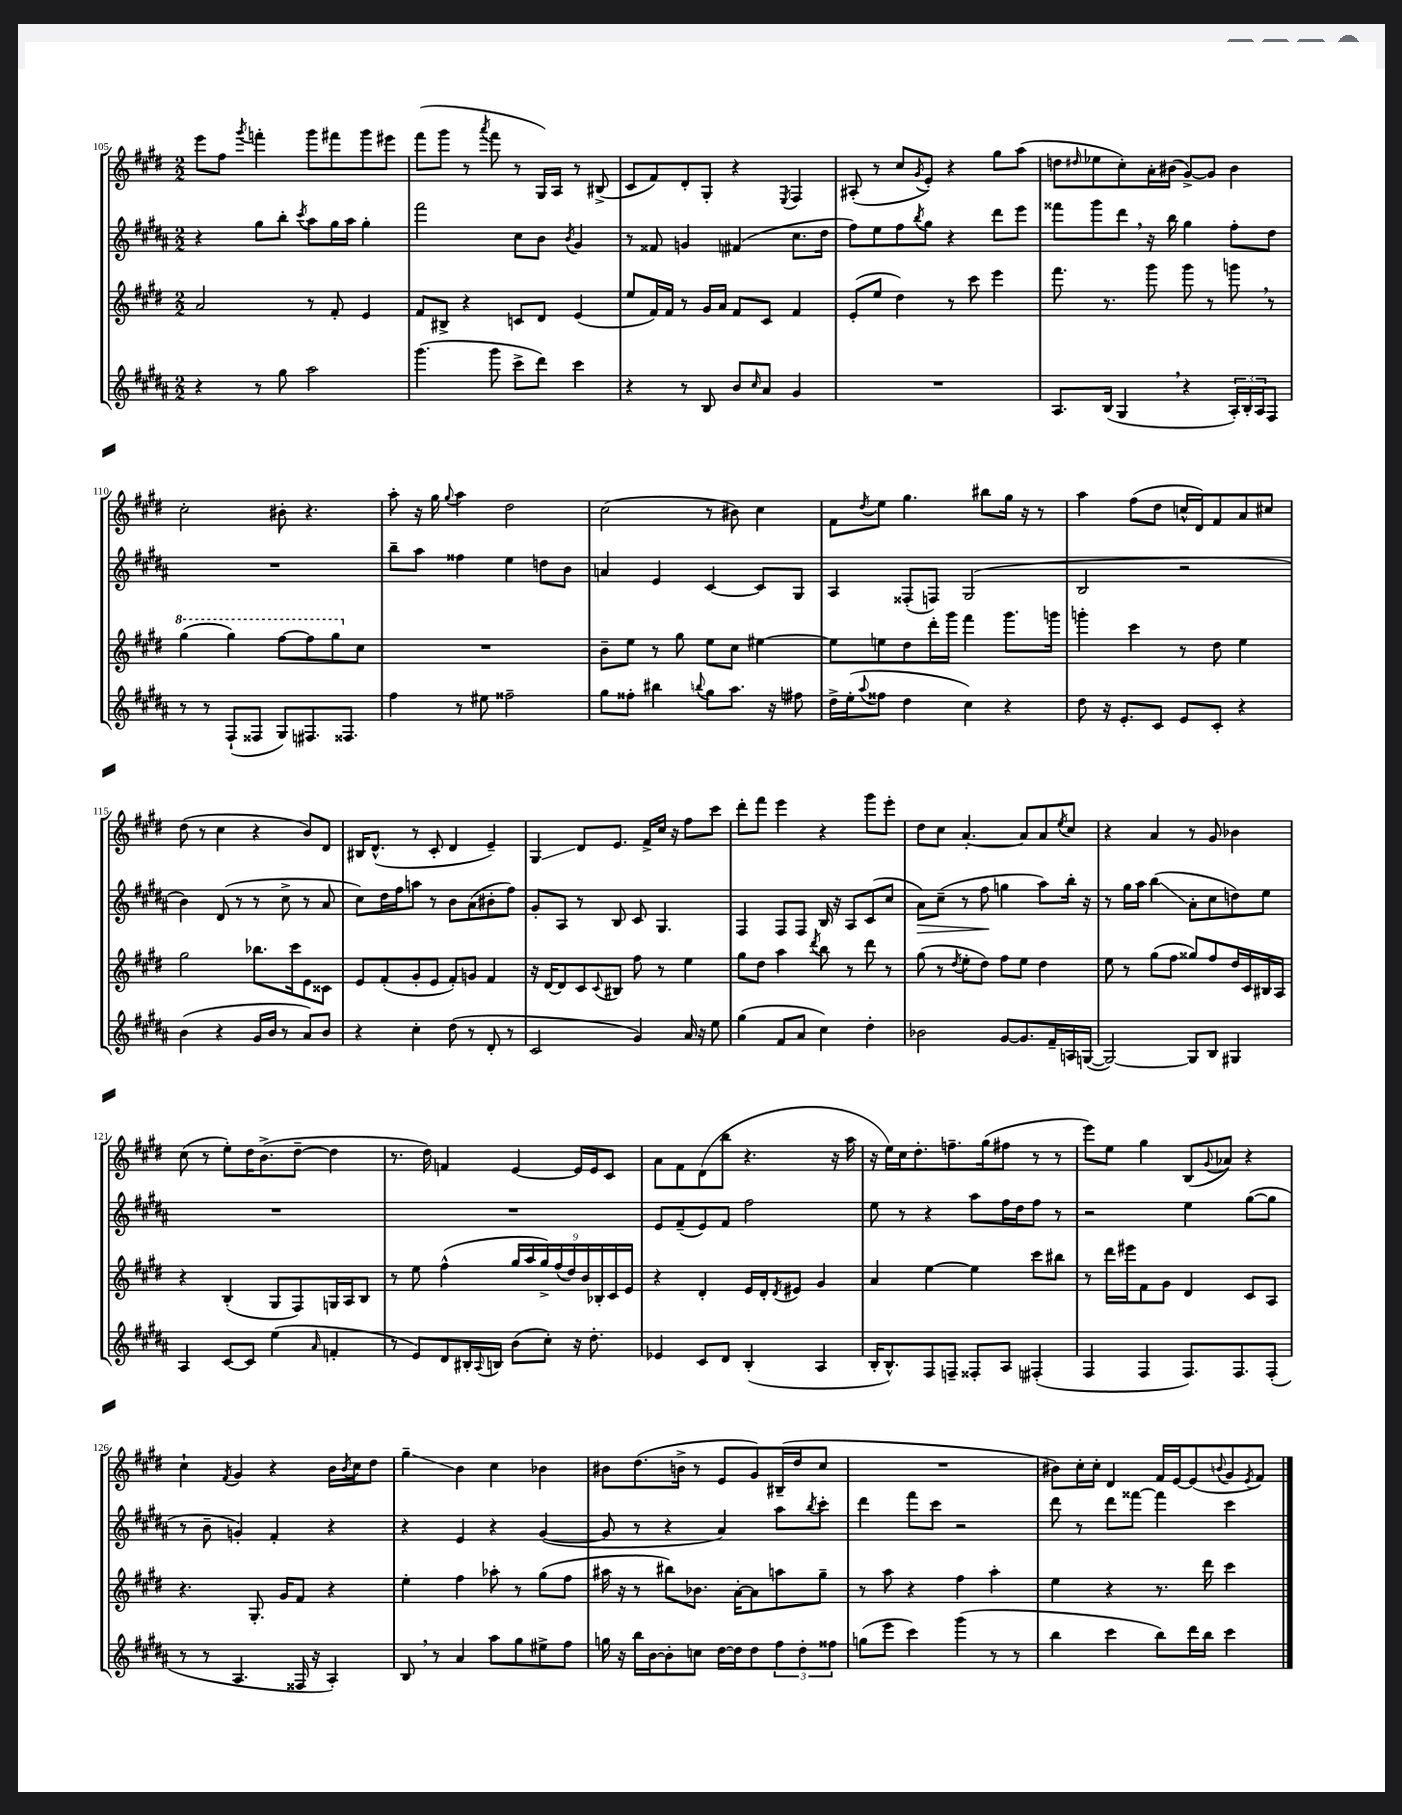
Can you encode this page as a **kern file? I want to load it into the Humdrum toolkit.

**kern	**kern	**kern	**kern
*staff4	*staff3	*staff2	*staff1
*clefG2	*clefG2	*clefG2	*clefG2
*k[f#c#g#d#a#]	*k[f#c#g#d#]	*k[f#c#g#d#a#]	*k[f#c#g#d#]
*M2/2	*M2/2	*M2/2	*M2/2
4r	2a	4r	8eee
.	.	.	8ff#
.	.	.	8qggg#
8r	.	8gg#	4fff'
8gg#	.	8bb'	.
.	.	8qccc#	.
2aa#	8r	8aa#	8ggg#
.	8f#'	16gg#	8fff#
.	.	16aa#	.
.	4e	4gg#'	8ggg#
.	.	.	8eee#
=	=	=	=
(4.ggg#	8f#	2fff#	(8fff#
.	8B#^	.	8ggg#
.	4r	.	8r
.	.	.	8qaaa
8ggg#	.	.	8fff#
8ccc#^	8c	8cc#	8r
8ddd#)	8d#	8b	16G#)
.	.	.	16A
.	.	8qb	.
4ccc#	(4e	4g#	8r
.	.	.	(8B#^
=	=	=	=
4r	8ee	8r	8c#
.	16f#)	8f##	8f#)
.	16f#	.	.
8r	8r	4g	8d#'
8B	16g#	.	8G#'
.	16a	.	.
8b	8f#	(4f#	4r
16qqcc#	.	.	.
8a#	8c#	.	.
.	.	.	8qE
4g#	4f#	8.cc#	4F#
.	.	16dd#	.
=	=	=	=
1r	(8e'	8ff#)	(8A#'
.	8ee	8ee	8r
.	4dd#)	8ff#	8cc#
.	.	8qbb	8qg#
.	.	8gg#	8e')
.	8r	4r	4r
.	8ccc#	.	.
.	4eee	8ddd#	8gg#
.	.	8eee	(8aa
=	=	=	=
8.A#	8.fff#	8fff##	8dd
.	.	.	16qqdd#
.	.	8ggg#	8ee-
(16B	8.r	.	.
4G#	.	8ddd#	8cc#')
.	8ggg#	16r	16a'
.	.	16bb	(16b#
4r	8ggg#	4gg#	[8g#^)
.	8r	.	8g#]
24A#')	8ggg	8ff#'	4b#
24B'	.	.	.
24A#	.	.	.
8F#	8r	8dd#	.
=	=	=	=
8r	(4ggg#	1r	2cc#'
8r	.	.	.
(8F#`	4ggg#)	.	.
8F##	.	.	.
8G#)	[8fff#	.	8b#'
8.F#	8fff#]	.	4.r
.	8ggg#	.	.
8.F##	.	.	.
.	8cc#	.	.
=	=	=	=
4ff#	1r	8bb~	8aa'
.	.	8aa#	16r
.	.	.	16gg#
.	.	.	8qqgg#
8r	.	4ff##	4aa
8ee#	.	.	.
2ff##~	.	4ee	2dd#
.	.	8dd	.
.	.	8b	.
=	=	=	=
8gg#	8b~	4a	(2cc#
8ff##'	8ee	.	.
4bb#	8r	4e	.
.	8gg#	.	.
8qqbb	.	.	.
8gg#	8ee	[4c#	8r
8.aa#	8cc#	.	8b#)
.	[4ee#	8c#]	4cc#
16r	.	.	.
8ff#	.	8G#	.
=	=	=	=
16dd#^	8ee#]	4A#	8f#
(16ee'	.	.	.
8qqaa#	.	.	8qdd#
8ff##	8ee	.	8ee
4dd#	8dd#	(8F##'	4.gg#
.	16ddd#'	8F)	.
.	16ggg#	.	.
4cc#)	4fff#	(2G#	.
.	.	.	8bb#
4r	8.ggg#	.	16gg#
.	.	.	16r
.	.	.	8r
.	16ggg	.	.
=	=	=	=
8dd#	4ggg'	2B	4aa
16r	.	.	.
8.e'	.	.	.
.	4ccc#	.	(8ff#
8c#	.	.	8dd#
8e	8r	2r	16cc^^
.	.	.	16d#)
8c#'	8dd#	.	8f#
4r	4ee	.	8a
.	.	.	8cc#
=	=	=	=
(4b	2gg#	4b)	(8dd#
.	.	.	8r
4r	.	(8d#	4cc#
.	.	8r	.
16g#	8.bb-	8r	4r
16b	.	.	.
8r	.	8cc#^	.
.	16ccc#	.	.
8a#)	8e	8r	8b)
8b	8c##	8a#	8d#
=	=	=	=
4r	8e	8cc#)	16B#
.	.	.	(8.d#^^
.	(8f#'	16dd#	.
.	.	16ff#	.
4cc#'	8g#'	8aa	8r
.	8e	8r	8c#'
(8dd#	8f#')	8b	4d#
8r	8g	(8a#	.
8d#'	4f#	8b#'	4e~)
8r	.	8ff#)	.
=	=	=	=
2c#	16r	8g#'	4G#
.	[16d#	.	.
.	8d#]	8A#	.
.	8c#	8r	8d#
.	8qqc#	.	.
.	8B#	8B	8.e
4g#)	8ff#	8c#	.
.	.	.	16f#^
.	8r	4.G#	16cc#
.	.	.	16r
16a#	4ee	.	8ff#
16r	.	.	.
8ee	.	.	8ccc#
=	=	=	=
(4gg#	8gg#	4F#	8ddd#'
.	8dd#	.	8fff#
8f#	4aa	8F#	4eee
8a#	.	8F#	.
.	8qddd#	.	.
4cc#)	8bb	16B	4r
.	.	16r	.
.	8r	8A#	.
4dd#'	8ddd#	(8c#	8ggg#
.	8r	8cc#	8eee'
=	=	=	=
2b-	(8gg#	8a#)	8dd#
.	8r	(8cc#~	8cc#
.	8qdd#	.	.
.	8ee'	8r	[4.a'
.	8dd#)	8ff#	.
[8g#	8ff#	4gg	.
8.g#]	8ee	.	8a]
.	4dd#	8aa#)	8a
16f#~	.	.	.
.	.	.	8qee
16A	.	16bb'	8cc#
([16G	.	16r	.
=	=	=	=
2G_)	8ee	8r	4r
.	8r	16gg#	.
.	.	16aa#	.
.	(8gg#	(4bb	4a
.	8ff#	.	.
8G]	8gg##)	8a#'	8r
8B	8ff#	8cc#	8g#
4G#	16dd#	8dd)	4b-
.	16c#	.	.
.	16B#	8ee	.
.	16A	.	.
=	=	=	=
4A#	4r	1r	(8cc#
.	.	.	8r
[8c#	(4B'	.	8ee')
8c#]	.	.	16dd#
.	.	.	(8.b^
(4ee	8G#	.	.
.	8F#)	.	[8dd#~
16qqa#	.	.	.
4f'	16G	.	4dd#]
.	16A	.	.
.	8B	.	.
=	=	=	=
8r	8r	1r	8.r
8e)	8ee	.	.
.	.	.	16dd#)
8d#	(4ff#^^	.	4f
16B#'	.	.	.
8qqA#	.	.	.
16B	.	.	.
(8b	18gg#	.	[4e
.	18aa	.	.
.	18gg#^)	.	.
8cc#')	.	.	.
.	(18ff#	.	.
.	18dd#)	.	.
16r	.	.	16e]
.	18b	.	.
8.dd#'	.	.	16e
.	18B-'	.	.
.	.	.	8c#
.	18c#	.	.
.	18e	.	.
=	=	=	=
4e-	4r	8e	8a
.	.	(8f#~	8f#
8c#	4d#'	8e)	(8d#
8d#	.	8f#	8bb
(4B'	16e	2ff#	4.r
.	16d#'	.	.
.	8qd#	.	.
.	8e#	.	.
4A#	4g#	.	.
.	.	.	16r
.	.	.	16aa
=	=	=	=
16B'	4a	8ee	16r
8.B^^)	.	.	16ee)
.	.	8r	16cc#
.	.	.	8.dd#'
8F#	[4ee	4r	.
8F~	.	.	8.ff~
8F##'	4ee]	8aa#	.
.	.	.	(16gg#
8A#	.	16ff#	8ff#
.	.	16dd#	.
(4F#'	8ccc#	8ff#	8r
.	8bb#	8r	8r
=	=	=	=
4F#	8r	2r	8eee)
.	16ddd#	.	8ee
.	16eee#	.	.
4F#	8f#	.	4gg#
.	8g#	.	.
8.F#)	4d#	4ee	(8B
.	.	.	8qqg#
.	.	.	8a-)
8.F#	.	.	.
.	8c#	([8gg#	4r
(8F#'	8A	8gg#]	.
=	=	=	=
8r	4.r	8r	4cc#`
8r	.	8b~	.
.	.	.	8qf#
4.A#	.	4g')	4g#
.	8.G#'	.	.
.	.	4f#'	4r
.	16g#	.	.
16F##	8f#	.	.
16r	.	.	.
4A#')	4r	4r	16b
.	.	.	8qb
.	.	.	16cc#
.	.	.	8dd#
=	=	=	=
8B	4ee'	4r	4gg#~
8r	.	.	.
4a#	4ff#	4e	4b
8aa#	8aa-'	4r	4cc#
8gg#	8r	.	.
8ee#^	(8gg#	([4g#	4b-
8ff#	8ff#	.	.
=	=	=	=
16gg	16aa#	8g#]	8b#
16r	16r	.	.
16bb	8r	8r	(8.dd#
[16b	.	.	.
8b']	8bb#)	4r	.
.	.	.	16b^
8cc	8.b-	.	8r
[16dd#	.	4a#)	8e
16dd#]	[16a'	.	.
8dd#	8a]	.	8g#)
12ff#	8aa	8aa#	(16B#~
.	.	.	16dd#
12dd#'	.	.	.
.	.	8qbb	.
.	8gg#~	8ccc#'	8cc#
12ff##	.	.	.
=	=	=	=
(8gg	8r	4ddd#	1r
8eee	8aa	.	.
4ccc#)	4r	8fff#	.
.	.	8ccc#	.
(4ggg#	4ff#	2r	.
8r	4aa'	.	.
8r	.	.	.
=	=	=	=
4bb	4ee	8ddd#	8b#)
.	.	8r	16cc#'
.	.	.	16cc#'
4ccc#	4r	8ddd#	4d#
.	.	[8fff##	.
8bb)	8.r	4fff##]	16f#
.	.	.	[16e
16ddd#	.	.	(8e]
16bb	16ddd#	.	.
.	.	.	8qqb
4ccc#	4ccc#	4ccc#	8g#
.	.	.	8qe
.	.	.	8f#)
==	==	==	==
*-	*-	*-	*-
